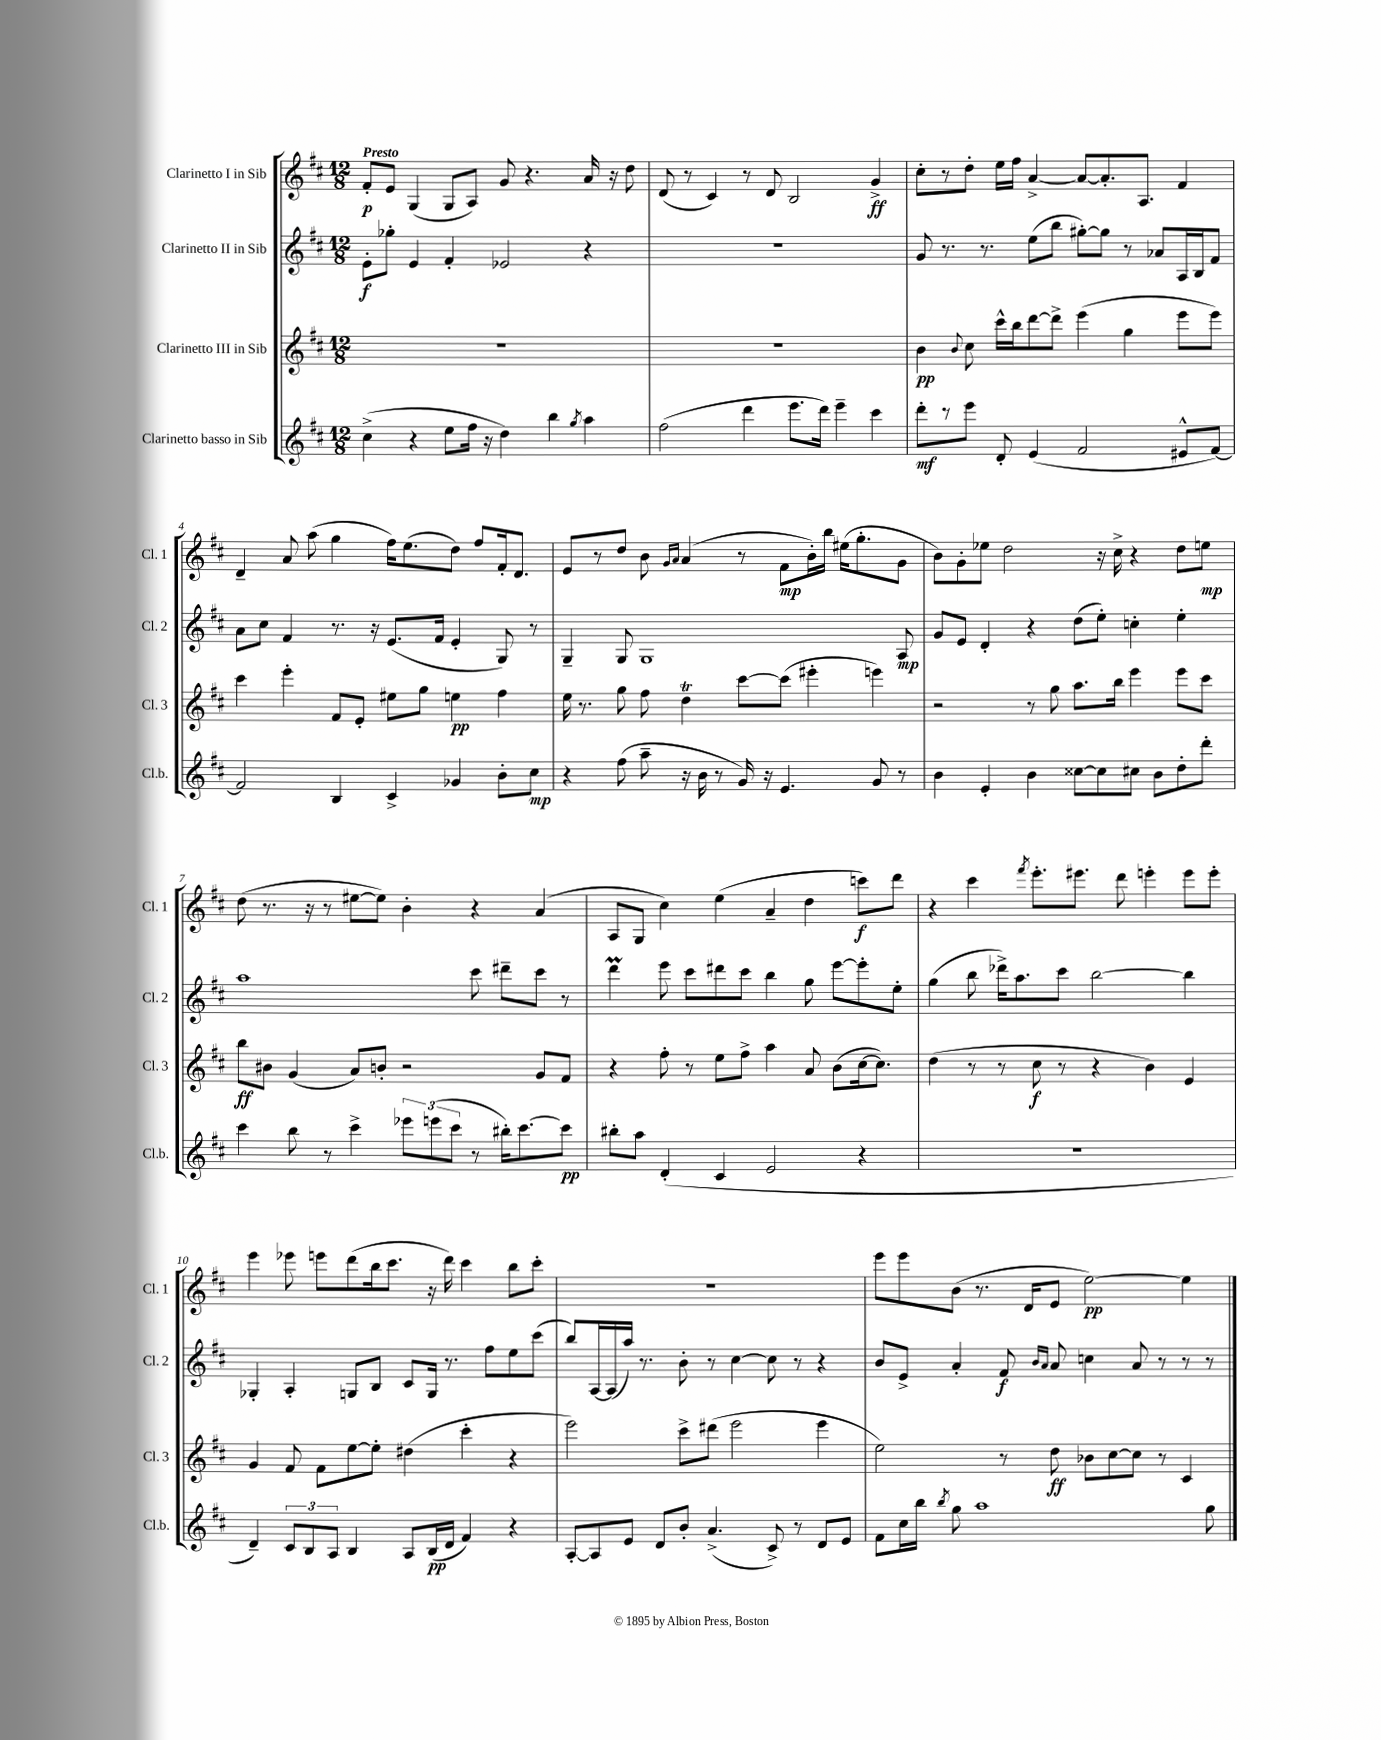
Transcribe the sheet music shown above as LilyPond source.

<<
\new StaffGroup <<
\new Staff = "s0" \with { instrumentName = "Clarinetto I in Sib" shortInstrumentName = "Cl. 1" } {
    \clef treble \key d \major \numericTimeSignature \time 12/8 \tempo "Presto"
    \autoBeamOff fis'8[-.\p e'8] g4( g8[ a8]) g'8 r4. a'16 r16 d''8 |
    d'8( r8 cis'4) r8 d'8 b2 g'4->\ff |
    cis''8[-. r8 d''8]-. e''16[ fis''16] a'4~-> a'8[~ a'8.-. a8.] fis'4 |
    d'4-- a'8 a''8( g''4 fis''16[) e''8.( d''8]) fis''8[ fis'16-. d'8.] |
    e'8[ r8 d''8] b'8 \grace { g'16[ a'16] } a'4( r8 fis'8[\mp b'16-.) b''16] eis''16[( g''8.-. g'8] |
    b'8[) g'8-. ees''8] d''2 r16 cis''16-> r4 d''8[ e''8]\mp |
    d''8( r8. r16 r8 eis''8[~ eis''8]) b'4-. r4 a'4( |
    a8[ g8] cis''4) e''4( a'4-- d''4 c'''8[\f) d'''8] |
    r4 cis'''4 \acciaccatura { fis'''8 } e'''8.[-. eis'''8.] d'''8 e'''4-. e'''8[ e'''8]-. |
    e'''4 ees'''8 e'''8[ d'''8( b''16 cis'''8.] r16 d'''16) cis'''4 b''8[ cis'''8]-. |
    R1. |
    e'''8[ e'''8 b'8]( r8. d'16[ e'8] e''2~\pp) e''4 \bar "|." |
}
\new Staff = "s1" \with { instrumentName = "Clarinetto II in Sib" shortInstrumentName = "Cl. 2" } {
    \clef treble \key d \major \numericTimeSignature \time 12/8
    \autoBeamOff e'8[-.\f ges''8]-. e'4 fis'4-. ees'2 r4 |
    R1. |
    g'8 r8. r8. e''8[( b''8] gis''8[~-.) gis''8] r8 aes'8[ a16 b16 fis'8] |
    a'8[ cis''8] fis'4 r8. r16 e'8.[( fis'16] e'4-. g8) r8 |
    g4-- g8 g1 a8\mp |
    g'8[ e'8] d'4-. r4 d''8[( e''8]-.) c''4-. e''4-. |
    a''1 cis'''8 dis'''8[-- cis'''8] r8 |
    d'''4\prall e'''8 cis'''8[ dis'''8 cis'''8] b''4 g''8 e'''8[~ e'''8-. e''8]-. |
    g''4( b''8 des'''16[->) a''8. cis'''8] b''2~ b''4 |
    ges4-. a4-. g8[ b8] cis'8[ g16] r8. fis''8[ e''8 cis'''8]( |
    b''8[) a16~ a16( a''16]) r8. b'8-. r8 cis''4~ cis''8 r8 r4 |
    b'8[ e'8]-> a'4-. fis'8\f \grace { b'16[ a'16] } a'8 c''4 a'8 r8 r8 r8 \bar "|." |
}
\new Staff = "s2" \with { instrumentName = "Clarinetto III in Sib" shortInstrumentName = "Cl. 3" } {
    \clef treble \key d \major \numericTimeSignature \time 12/8
    \autoBeamOff R1. |
    R1. |
    b'4\pp \appoggiatura { b'8 } cis''8 cis'''16[-^ b''16 d'''8~ d'''8]-> e'''4( g''4 e'''8[ e'''8]) |
    cis'''4 e'''4-. fis'8[ e'8]-. eis''8[ g''8] e''4\pp fis''4 |
    e''16 r8. g''8 fis''8 d''4\trill cis'''8[~ cis'''8]( eis'''4-. e'''4) |
    r2 r8 g''8 a''8.[ b''16] e'''4 e'''8[ cis'''8] |
    b''8[\ff bis'8] g'4( a'8[) b'8]-. r2 g'8[ fis'8] |
    r4 fis''8-. r8 e''8[ fis''8]-> a''4 a'8 b'8[( cis''16~ cis''8.]) |
    d''4( r8 r8 cis''8\f r8 r4 b'4) e'4 |
    g'4 fis'8 fis'8[ e''8~ e''8]-. dis''4( cis'''4-. r4 |
    e'''2) cis'''8[-> dis'''8]( e'''2 e'''4 |
    e''2) r8 d''8\ff bes'8[ cis''8~ cis''8] r8 cis'4 \bar "|." |
}
\new Staff = "s3" \with { instrumentName = "Clarinetto basso in Sib" shortInstrumentName = "Cl.b." } {
    \clef treble \key d \major \numericTimeSignature \time 12/8
    \autoBeamOff cis''4->( r4 e''8[ fis''16] r16 d''4) b''4 \acciaccatura { g''8 } a''4 |
    fis''2( d'''4 e'''8.[ d'''16]) e'''4-- cis'''4 |
    d'''8[-.\mf r8 e'''8] d'8-. e'4( fis'2 eis'8[-^ fis'8]~) |
    fis'2 b4 cis'4-> ges'4 b'8[-. cis''8]\mp |
    r4 fis''8( a''8-- r16 b'16 r8 g'16) r16 e'4. g'8 r8 |
    b'4 e'4-. b'4 cisis''8[~ cisis''8 cis''8] b'8[ d''8-. d'''8]-. |
    cis'''4 b''8 r8 cis'''4-> \tuplet 3/2 { ees'''8[ e'''8( cis'''8] } r8 bis''16[-.) cis'''8.~ cis'''8]\pp |
    bis''8[-. a''8] d'4-.( cis'4 e'2 r4 |
    R1. |
    d'4--) \tuplet 3/2 { cis'8[ b8 a8] } b4 a8[ b16\pp( d'16] fis'4) r4 |
    a8[~-. a8 e'8] d'8[ b'8]-. a'4.->( cis'8->) r8 d'8[ e'8] |
    fis'8[ cis''16 b''16] \acciaccatura { b''8 } g''8 a''1 g''8 \bar "|." |
}
>>
>>
